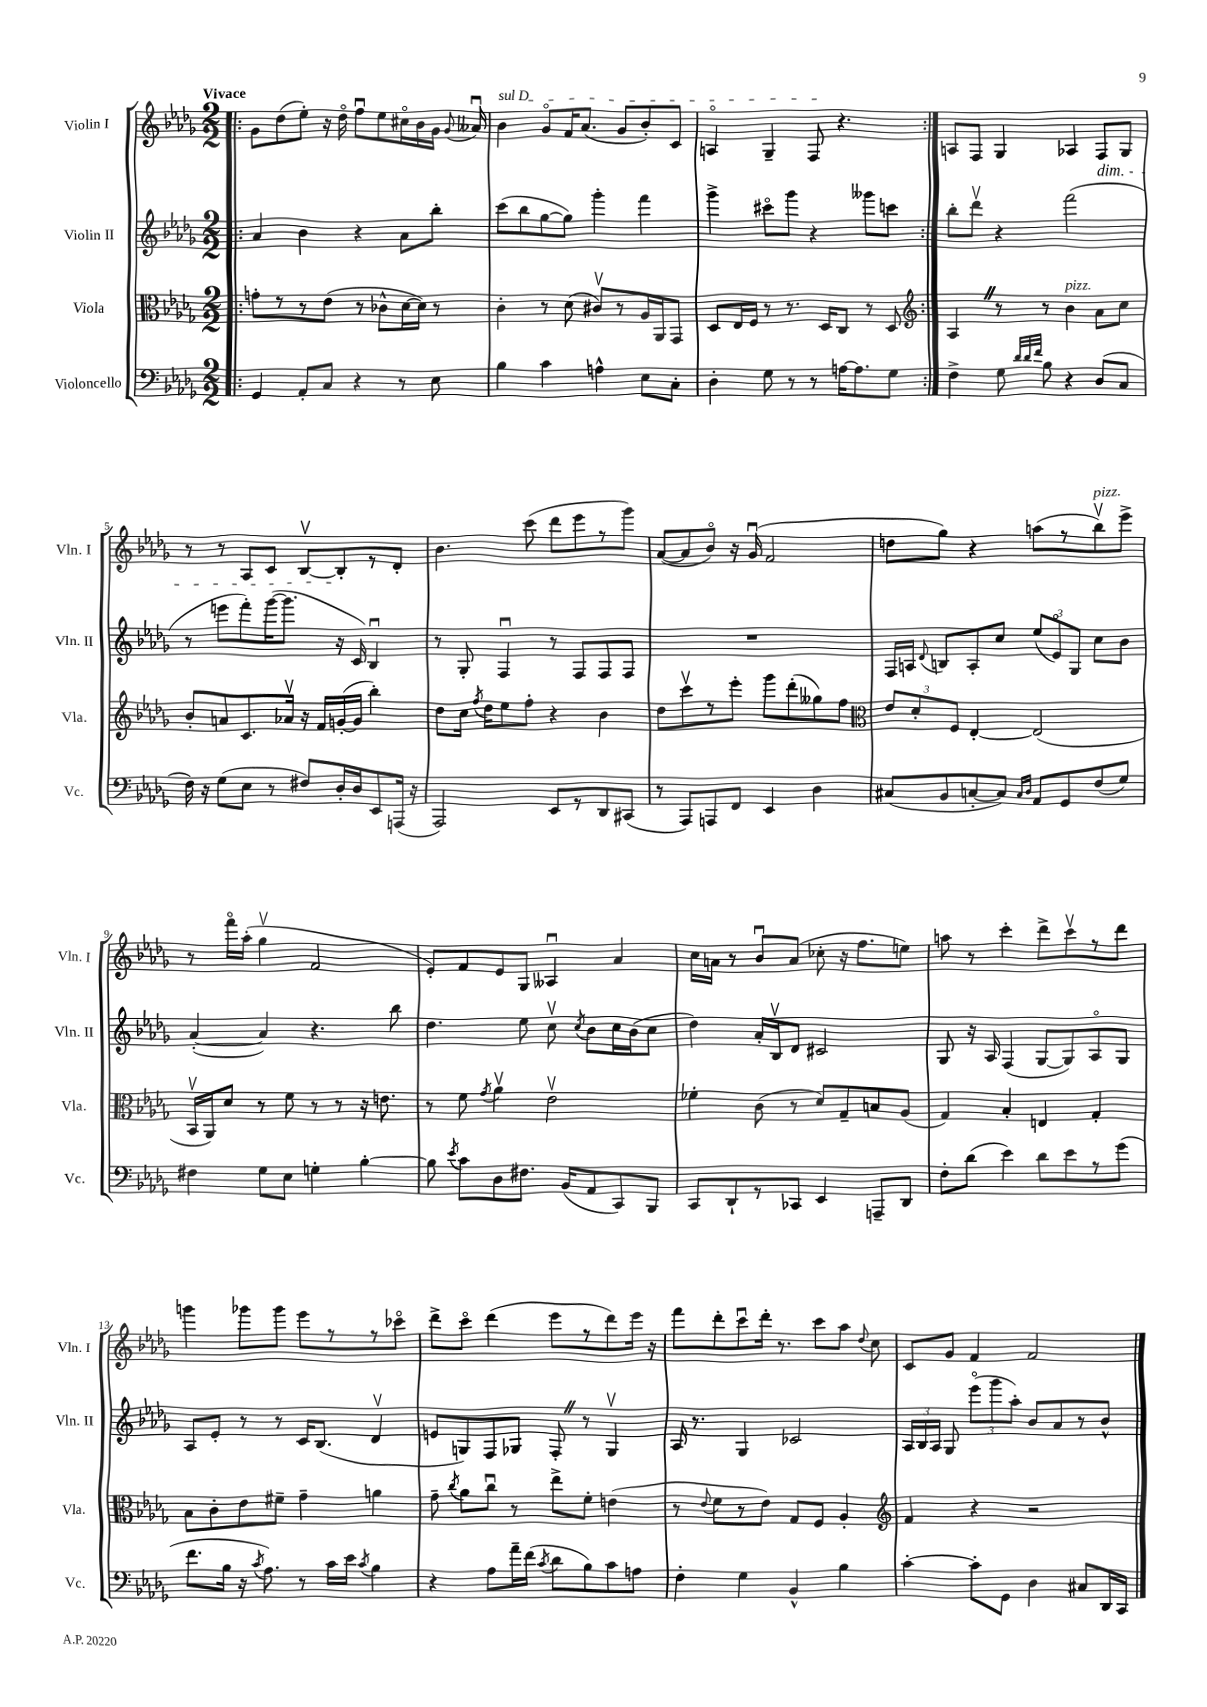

**kern	**kern	**kern	**kern
*part4	*part3	*part2	*part1
*staff4	*staff3	*staff2	*staff1
*I"Violoncello	*I"Viola	*I"Violin II	*I"Violin I
*I'Vc.	*I'Vla.	*I'Vln. II	*I'Vln. I
*clefF4	*clefC3	*clefG2	*clefG2
*k[b-e-a-d-g-]	*k[b-e-a-d-g-]	*k[b-e-a-d-g-]	*k[b-e-a-d-g-]
*M2/2	*M2/2	*M2/2	*M2/2
=1!|:	=1!|:	=1!|:	=1!|:
!	!	!	!LO:TX:a:B:t=Vivace
4GG-/	8gn'\L	4a-/	8g-\L
.	8r	.	(8dd-\
8AA-'/L	8r	4b-\	8ee-'\J)
8C/J	(8e-\J	.	16r
.	.	.	16dd-\
4r	8r	4r	8ffu\L
.	8c-X^^\L	.	8ee-\
8r	[16d-\L	8a-\L	16cc#X\L
.	16d-\JJ])	.	16b-\
8E-\	8r	8bb-'\J	16g-\JJ
.	.	.	8qqg-/
.	.	.	16a--Xu/
=2	=2	=2	=2
!	!	!	!LO:TX:a:i:t=sul D
4B-\	4c'\	(8ccc\L	4b-\
.	.	8bb-\	.
4c\	8r	[8gg-\	8g-/L
.	(8d-\	8gg-\J])	16f/K
.	.	.	(8.a-/J
4An^^\	8c#Xv/L)	4ggg-'\	.
.	8r	.	8g-/L
8E-\L	16A-/L	4fff\	8b-'/)
.	16AA-/J	.	.
8C'\J	8GG-/J	.	8c/J
=3	=3	=3	=3
4D-'\	8D-/L	4ggg-^\	4An/
.	16E-/L	.	.
.	16F/JJ	.	.
8G-\	8r	8ccc#X\L	4G-~/
8r	8.r	8ggg-\J	.
8r	.	4r	8F/
.	16D-/KL	.	.
[16An\KL	8C/J	.	4.r
8.A\]	.	.	.
.	8r	8ggg--X\L	.
8G-\J	8D-/	8cccn\J	.
=4:|!	=4:|!	=4:|!	=4:|!
*	*clefG2	*	*
4F^\	4A-Z/	8bb-'\L	8An/L
.	.	8ddd-v\J	8F/J
8G-\	8r	4r	4G-/
32qqd-/LLL	.	.	.
32qqd-/	.	.	.
32qqf/JJJ	.	.	.
8B-\	8r	.	.
!	!LO:TX:a:i:t=pizz.	!	!
4r	4b-\	(2fff\	4A-X/
!	!	!	!LO:TX:b:i:t=dim.
(8D-/L	8a-\L	.	8F/L
8C/J	8cc\J	.	8G-/J
!!LO:LB:g=z
=5	=5	=5	=5
16F\)	8b-'/L	8r	8r
16r	.	.	.
(8G-\L	8an/	8eeen\L	8r
8E-\J	8.c/	8fff'\)	8A-/L
8r	.	([16ggg-\K	8c/J
.	16a-Xv/Jk	8.ggg-\J]	.
8F#X/L)	16r	.	[8B-v/L
.	16f/LL	.	.
16D-'/L	([16gn'/	16r	8B-'/]
16D-/J	16g/JJ]	16c/)	.
8EE-/	4bb-'\)	4B-u/	8r
(16AAAn/Jk	.	.	8d-'/J
16r	.	.	.
=6	=6	=6	=6
2AAA-/)	8dd-\L	8r	4.b-\
.	16cc\Jk	8G-'/	.
.	8qff/	.	.
.	16dd-\KL	.	.
.	8ee-\	4Fu/	.
.	8ff'\J	.	(8ccc\
8EE-/L	4r	8r	8ddd-\L
8r	.	8F/L	8eee-\
8DD-/	4b-\	8F/	8r
(8CC#X/J	.	8F/J	8ggg-\J)
=7	=7	=7	=7
8r	8dd-\L	1r	([8a-/L
8AAA-/L)	8cccv\	.	8a-/]
8AAAn/	8r	.	8b-/J)
8FF/J	8eee-'\J	.	16r
.	.	.	(16g-u/
4EE-/	8ggg-\L	.	2f/
.	(8ddd-'\	.	.
4D-\	8gg--X\)	.	.
.	8ff\J	.	.
=8	=8	=8	=8
*	*clefC3	*	*
(8C#X/L	12e-/L	16F/LL	8ddn\L
.	.	16An/JJ	.
.	12d-'/	.	.
.	.	8qqd-/	.
8BB-/	.	8Bn/L	8gg-\J)
.	12F/J	.	.
[8Cn'/	[4E-'/	8A'/	4r
8C/J])	.	8cc/J	.
16qqC/LL	.	.	.
16qqD-/JJ	.	.	.
8AA-/L	(2E-/]	(12ee-/L	(8aan\L
.	.	12e-/)	.
8GG-/	.	.	8r
.	.	12G-/J	.
!	!	!	!LO:TX:a:i:t=pizz.
(8F/	.	8cc\L	8bb-v\)
8G-/J)	.	8b-\J	8eee-^\J
!!LO:LB:g=z
=9	=9	=9	=9
4F#X\	16BB-v/LL	([4a-'/	8r
.	16AA-/J)	.	.
.	8d-/J	.	16fff\LL
.	.	.	(16aa-'\JJ
8G-\L	8r	4a-/])	4gg-v\
8E-\J	8f\	.	.
4Gn'\	8r	4.r	2f/
.	8r	.	.
[4B-'\	16r	.	.
.	8.en\	.	.
.	.	8bb-\	.
=10	=10	=10	=10
8B-\]	8r	4.dd-\	8e-'/L)
8qe-/	.	.	.
8c\L	8f\	.	8f/
.	8qg-/	.	.
8D-\	4a-v\	.	8e-/
8.F#X\J	.	8ee-\	8G-/J
.	2e-v\	8ccv\	4A--Xu/
(16BB-/KL	.	.	.
.	.	8qcc/	.
8AA-/	.	8b-\L	.
8CC/)	.	16cc\L	4a-/
.	.	(16b-\J	.
8BBB-/J	.	8cc\J	.
=11	=11	=11	=11
8CC/L	4f-X'\	4dd-\)	16cc\LL
.	.	.	16an\JJ
8DD-`/	.	.	8r
8r	(8c\	16a-'/LL	8b-u/L
.	.	16B-v/J	.
8CC-X/J	8r	8d-/J	(8a/J
4EE-/	8d-/L)	2c#X/	8cc-X'\
.	8G-~/	.	16r
.	.	.	8.ff\L
8AAAn~/L	8Bn/	.	.
8DD-/J	(8A-/J	.	8een\J)
=12	=12	=12	=12
8F'\L	4G-/)	8G-/	8aan\
(8d-\J	.	16r	8r
.	.	16A-/	.
4e-\)	4B-'/	(4F/	4ccc'\
8d-\L	4En/	[8G-/L	8ddd-^\L
8e-\	.	8G-/])	8cccv\
8r	4G-'/	8A-/	8r
(8g-\J	.	8G-/J	8ddd-\J
!!LO:LB:g=z
=13	=13	=13	=13
8.f\L	8B-\L	8A-/L	4gggn\
.	8c'\	8e-'/J	.
16B-\Jk	.	.	.
16r	8e-\	8r	8ggg-X\L
8qc/	.	.	.
8.A-\)	.	.	.
.	8f#X~\J	8r	8ggg-\J
8r	4g-~\	16c/KL	8eee-\L
.	.	(8.B-/J	.
16c\LL	.	.	8r
16e-\JJ	.	.	.
8qc/	.	.	.
4B-\	4an\	4d-v/	8r
.	.	.	8ccc-X\J
=14	=14	=14	=14
4r	8g-~\	8en/L	8ddd-^\L
.	8qcc/	.	.
.	8a-\L	8Gn/)	8ccc\J
8A-\L	8ccu\J	8F/	(4ddd-\
16a-~\L	8r	8G-X/J	.
(16f\JJ	.	.	.
8qc/	.	.	.
8d-\L	8ee-^\L	8F'Z/	8eee-\L
8B-\)	8f'\J	8r	8r
8c\	(4en\	4G-v/	8ddd-\)
8An\J	.	.	16eee-\Jk
.	.	.	16r
=15	=15	=15	=15
4F'\	8r	16A-/	8fff\L
.	.	8.r	.
.	8qqe-/	.	.
.	8f\L	.	8ddd-'\
4G-\	8r	4G-/	8cccu\
.	8e-\J)	.	16ddd-'\Jk
.	.	.	8.r
4BB-^^/	8G-/L	2c-X/	.
.	8F/J	.	8ccc\L
4B-\	4A-'/	.	8aa-\J
.	.	.	8qqdd-/
.	.	.	8cc\
=16	=16	=16	=16
*	*clefG2	*	*
[4c'\	4f/	24A-/LL	8c/L
.	.	24B-/	.
.	.	24A-/JJ	.
.	.	8G-/	8g-/J
8c'\L]	4r	(12eee-\L	4f/
.	.	12ggg-\	.
8GG-\J	.	.	.
.	.	12aa-'\J)	.
4D-\	2r	8b-/L	2f/
.	.	8a-/	.
8C#X/L	.	8r	.
16DD-/L	.	8b-^^/J	.
16CC/JJ	.	.	.
==	==	==	==
*-	*-	*-	*-
